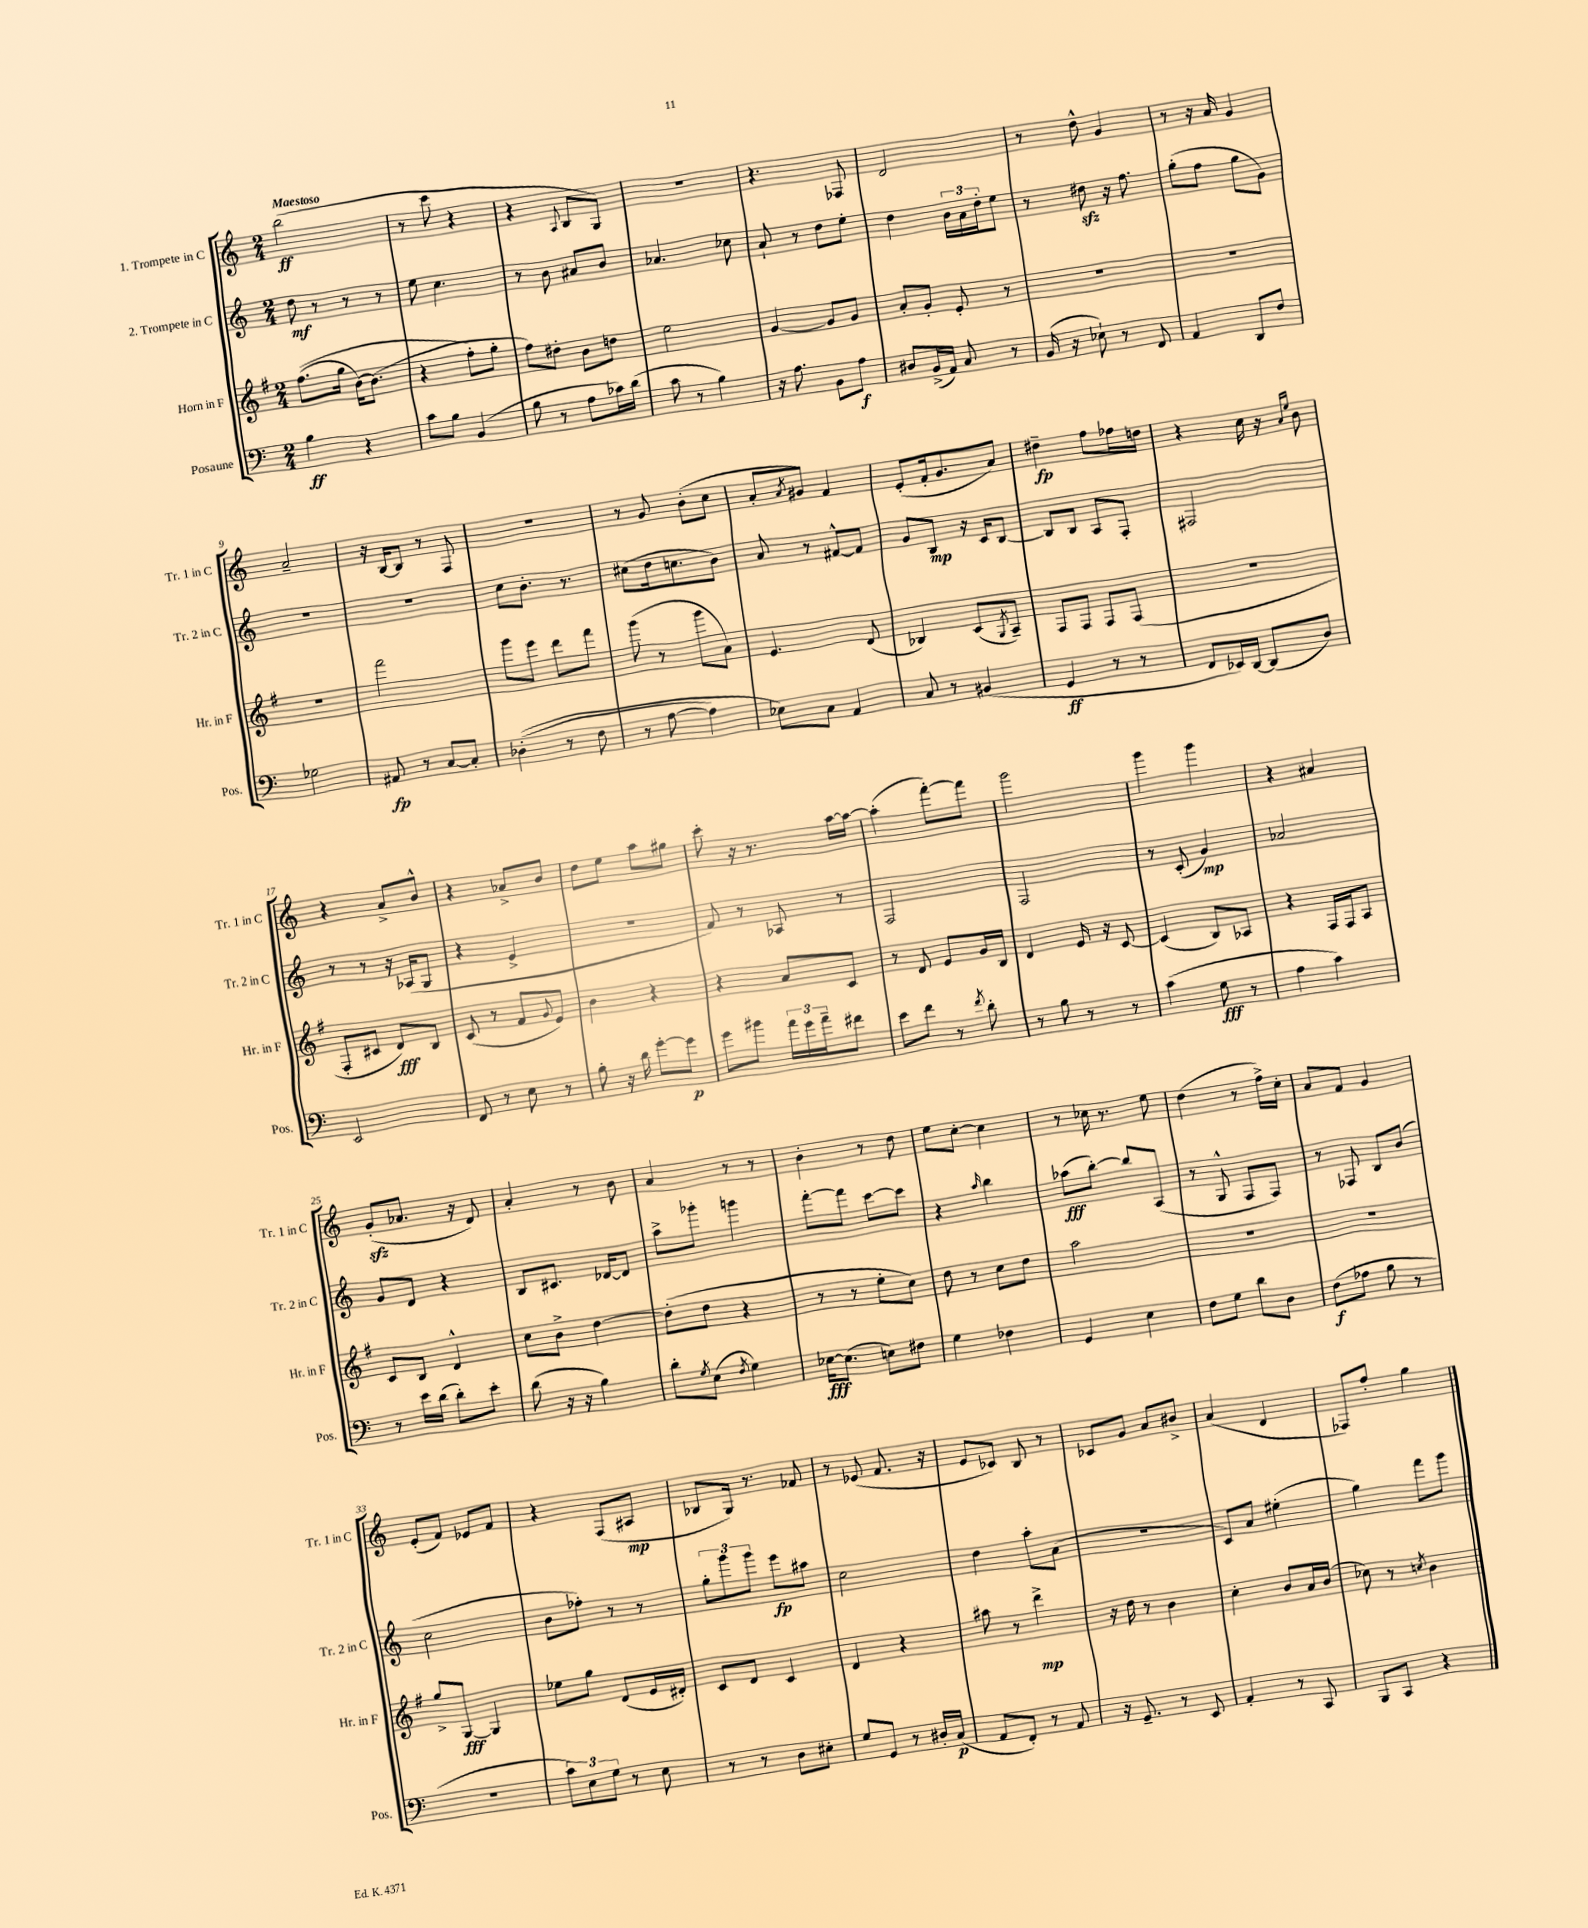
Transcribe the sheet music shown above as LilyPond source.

<<
\new StaffGroup <<
\new Staff = "s0" \with { instrumentName = "1. Trompete in C" shortInstrumentName = "Tr. 1 in C" } {
    \clef treble \key c \major \numericTimeSignature \time 2/4 \tempo "Maestoso"
    b''2\ff( |
    r8 c'''8 r4 |
    r4 \appoggiatura { a8 } b8 g8) |
    R2 |
    r4. fes8 |
    d'2 |
    r8 d''8-^ g'4 |
    r8 r16 a'16 g'4 |
    a'2-- |
    r16 b16~ b8 r8 f8 |
    r2 |
    r8 g'8 b'8-.( c''8 |
    a'8-. \acciaccatura { a'8 } gis'8) f'4 |
    e'8-.( f'16-. g'8. a'8) |
    dis''4--\fp f''8 fes''16 d''16 |
    r4 c''16 r16 \grace { a'16 e''16 } b'8 |
    r4 a'8-> b'8-^ |
    r4 aes'8-> b'8 |
    d''8 e''8 a''8 gis''8 |
    c'''8-. r16 r8. a''16~ a''16~ |
    a''4-.( f'''8~-.) f'''8 |
    g'''2 |
    g'''4 g'''4 |
    r4 ais'4 |
    g'8-.\sfz( aes'8. r16 d'8) |
    a'4-. r8 b'8 |
    a'4 r8 r8 |
    b'4-. r8 d''8 |
    e''8 c''8~-. c''4 |
    r8 ces''16 r8. e''8 |
    d''4( r8 f''16->) c''16-. |
    a'8 f'8 g'4 |
    e'8-.( f'8) ees'8 f'8 |
    r4 f8( ais8\mp |
    bes8 g16) r8. fes'8 |
    r8 ees'8( f'8. r16 |
    e'8 ces'8) b8 r8 |
    ces'8 g'8 a'8 bis'8-> |
    a'4( d'4 |
    fes8) f''8-. g''4 \bar "|." |
}
\new Staff = "s1" \with { instrumentName = "2. Trompete in C" shortInstrumentName = "Tr. 2 in C" } {
    \clef treble \key c \major \numericTimeSignature \time 2/4
    d''8\mf r8 r8 r8 |
    e''8 c''4. |
    r8 b'8 ais'8 b'8 |
    aes'4. ces''8 |
    a'8-! r8 d''8 e''8-. |
    d''4 \tuplet 3/2 { b'16 a'16 d''16-. } e''8 |
    r8 dis''8\sfz r16 f''8. |
    g''8-.( f''8 g''8 g'8) |
    R2 |
    R2 |
    c''8 b'8.-. r8. |
    cis''8( d''16 c''8. b'8) |
    a'8 r8 fis'8~-^ fis'8 |
    g'8 b8\mp r16 c'16 b8~ |
    b8 b8 a8 f8-. |
    fis2 |
    r8 r8 r16 aes16( g8 |
    r4 e'4-> |
    R2 |
    f'8) r8 aes8 r8 |
    f2 |
    f2 |
    r8 c'8-.( g'4\mp) |
    aes'2 |
    g'8 d'8 r4 |
    b8 cis'8. des'16~ des'8 |
    a''8-> ges'''8-. g'''4 |
    f'''8~-. f'''8 c'''8~ c'''8 |
    r4 \grace { a''16 } b''4 |
    aes''8\fff( b''8~-.) b''8 a8( |
    r8 g8-^ f8 f8) |
    r8 fes8 b8 b'8( |
    c''2 |
    b'8 fes''8-.) r8 r8 |
    \tuplet 3/2 { g''8-. g'''8 g'''8 } e'''8\fp ais''8 |
    c''2 |
    d''4 a''8-. a'8( |
    r2 |
    c'8) a'8 eis''4-.( |
    g''4) f'''8 g'''8 \bar "|." |
}
\new Staff = "s2" \with { instrumentName = "Horn in F" shortInstrumentName = "Hr. in F" } {
    \clef treble \key g \major \numericTimeSignature \time 2/4
    fis''8.(\( g''16 b'16~) b'8.( |
    r4 fis''8-.\) g''8-. |
    fis''8) dis''8-. b'8 d''8 |
    e''2 |
    g'4~ g'8 g'8 |
    a'8-. g'8-. e'8-. r8 |
    R2 |
    R2 |
    R2 |
    fis'''2 |
    g'''8 e'''8 d'''8 fis'''8 |
    g'''8( r8 g'''8 a'8) |
    e'4. d'8( |
    bes4) c'8( \acciaccatura { g8 } a8--) |
    fis8 fis8 fis8 fis8( |
    R2 |
    fis8-. cis'8 d'8\fff) b8 |
    c'8( r8 fis'8 \appoggiatura { g'8 } e'8) |
    b'4 r4 |
    r4 a'8 c'8 |
    r8 d'8 e'8 g'16 b16 |
    d'4 e'16 r16 c'8~ |
    c'4( b8) aes8 |
    r4 fis16 fis16 a8 |
    c'8 b8 d'4-^ |
    c''8 b'8-> d''4~ |
    d''8-.( d''8 r4 |
    r8 r8 e''8-. c''8) |
    d''8 r8 c''8 d''8 |
    a''2 |
    R2 |
    R2 |
    g''8-> g8~\fff g4 |
    ees''8 g''8 d'8( e'16 dis'16-.) |
    c'8 d'8 c'4 |
    d'4 r4 |
    ais''8 r8 d'''4->\mp |
    r16 d''16 r8 b'4 |
    c''4-. b'8 a'16 b'16( |
    ces''8) r8 \acciaccatura { c''8 } b'4 \bar "|." |
}
\new Staff = "s3" \with { instrumentName = "Posaune" shortInstrumentName = "Pos." } {
    \clef bass \key c \major \numericTimeSignature \time 2/4
    b4\ff r4 |
    c'8 b8 b,4( |
    b8 r8 a8 ces'16) d'16( |
    c'8 r8 b4) |
    r16 a8. b,8 a8\f |
    dis8 b,16->( a,16) c8 r8 |
    b,16( r16 ees8-!) r8 f,8 |
    a,4 d,8 f8 |
    ges2 |
    ais,8\fp r8 c8~ c8-. |
    des4-.(\( r8 f8 |
    r8 a8~ a4) |
    ees8\) c8 a,4 |
    c8 r8 bis,4( |
    g,4\ff r8 r8 |
    f,8 ees,16) d,16~ d,8( d8) |
    e,2 |
    f,8 r8 e8 r8 |
    b8-. r16 d'16 g'8~-. g'8\p |
    g'8 bis'8 \tuplet 3/2 { a'16 g'16 a'16-- } fis'8 |
    e'8 f'8 r8 \acciaccatura { f'8 } d'8-. |
    r8 b8 r8 r8 |
    c'4( g8\fff r8 |
    a4 c'4) |
    r8 e'16 d'16( d'8-.) e'8-. |
    d'8( r16 r16 b4) |
    d'8-. \acciaccatura { g8 } e8( \acciaccatura { f8 } g4) |
    ees16~\fff ees8.( e8) fis8 |
    g4 fes4 |
    g,4 e4 |
    f8 g8 d'8 d8 |
    f8\f( aes8 b8 r8 |
    r2 |
    \tuplet 3/2 { c'8) e8 g8 } r8 e8 |
    r8 r8 d8 eis8-. |
    g8 g,8 r8 dis16-. c16\p( |
    a,8 f,8-.) r8 a,8 |
    r16 g,8.-- r8 e,8 |
    a,4-. r8 c,8 |
    b,,8 c,8 r4 \bar "|." |
}
>>
>>
